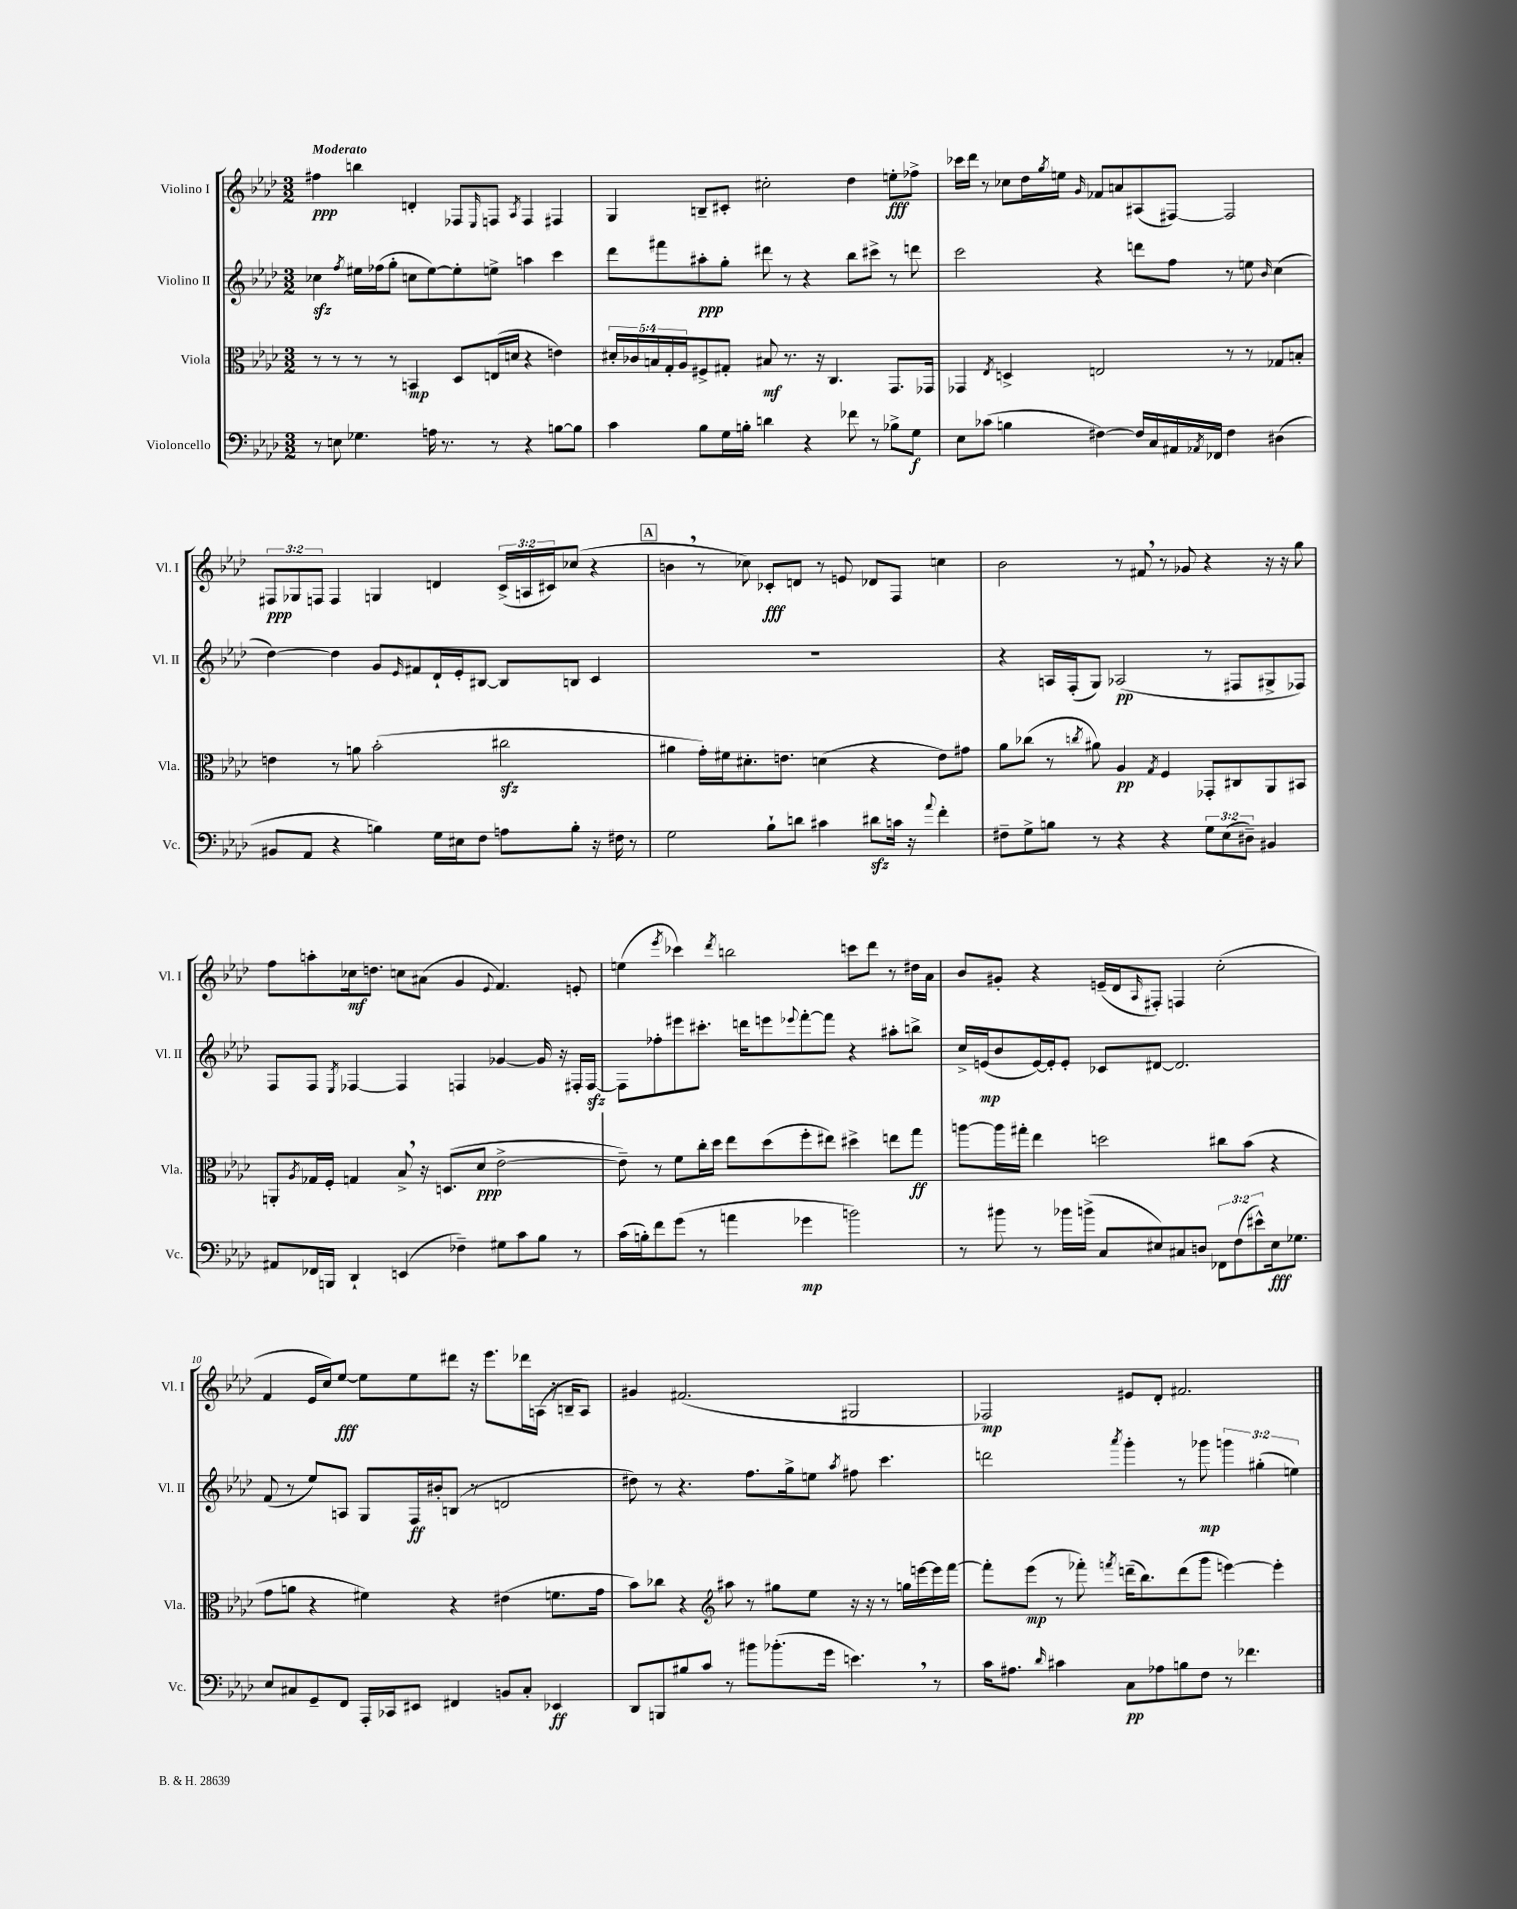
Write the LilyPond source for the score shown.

<<
\new StaffGroup <<
\new Staff = "s0" \with { instrumentName = "Violino I" shortInstrumentName = "Vl. I" } {
    \clef treble \key aes \major \numericTimeSignature \time 3/2 \override Staff.TupletNumber.text = #tuplet-number::calc-fraction-text \tempo "Moderato"
    fis''4\ppp b''4 d'4-. fes8 \grace { ees16 } f8 \acciaccatura { aes8 } f4 fis4 |
    g4 b8-- cis'8-. cis''2-. des''4 e''8-.\fff fes''8-> |
    ces'''16 des'''16 r8 ces''8 des''16 \acciaccatura { g''8 } e''16 \grace { g'16 } fes'8 a'8 ais8( fis8~) fis2 |
    \tuplet 3/2 { fis8\ppp ges8 f8 } f4 g4 d'4 \tuplet 3/2 { c'16->( a16 cis'16) } ces''8( r4 |
    \mark \markup { \box "A" } b'4 \breathe r8 ces''8) ces'8-.\fff d'8 r8 e'8 des'8 f8 c''4 |
    bes'2 r8 fis'8 \breathe r8 ges'8 r4 r16 r16 g''8 |
    f''8 a''8-. ces''16\mf d''8. c''8 ais'8( g'4 \appoggiatura { ees'8 } f'4.) e'8-. |
    e''4( \acciaccatura { ees'''8 } ces'''4) \acciaccatura { des'''8 } b''2 c'''8 des'''8 r8 dis''16 aes'16 |
    bes'8 gis'8-. r4 e'16--( des'16 \grace { aes16 } fis8-.) f4 c''2-.( |
    f'4 ees'16 c''16) ees''8~\fff ees''8 ees''8 dis'''8 r16 ees'''8. des'''16 a16( r16 b16-- a8) |
    gis'4 fis'2.( gis2 |
    fes2\mp) eis'8 des'8-. fis'2. \bar "|." |
}
\new Staff = "s1" \with { instrumentName = "Violino II" shortInstrumentName = "Vl. II" } {
    \clef treble \key aes \major \numericTimeSignature \time 3/2 \override Staff.TupletNumber.text = #tuplet-number::calc-fraction-text
    ces''4\sfz \acciaccatura { f''8 } eis''16 fes''16( g''8-. c''8 eis''8~) eis''8-. e''8-> a''4 c'''4 |
    des'''8 fis'''8 ais''8-.\ppp g''8-. dis'''8 r8 r4 bes''8 cis'''8-> r8 d'''8 |
    c'''2 r4 d'''8 f''8 r8 e''8 \grace { bes'16 } c''4( |
    des''4~) des''4 g'8 \grace { ees'16 } fis'8 des'16-! ees'16-. bis8~ bis8 b8 c'4 |
    \mark \markup { \box "A" } R1. |
    r4 a16 f16-.( g8) aes2\pp( r8 fis8 gis8-> fes8) |
    f8 f8 \acciaccatura { ees8 } fes4~ fes4 f4 ges'4~ ges'16 r16 fis16-. fis16~\sfz |
    fis8 fes''8-. eis'''8 cis'''8.-. d'''16 e'''8 \appoggiatura { ees'''8 } f'''8~-. f'''8 r4 ais''8-. b''8-> |
    c''16-> e'16\mp( bes'8 e'16~) e'16-. e'8-. ces'8 dis'8~ dis'2. |
    f'8( r8 ees''8) a8 g8 f16\ff bis'16-. b8( r8 d'2 |
    dis''8) r8 r4. f''8. g''16-> e''8 \acciaccatura { aes''8 } fis''8 c'''4. |
    d'''2 \acciaccatura { aes'''8 } g'''4-. r8 ges'''8\mp \tuplet 3/2 { g'''4 gis''4-.( e''4) } \bar "|." |
}
\new Staff = "s2" \with { instrumentName = "Viola" shortInstrumentName = "Vla." } {
    \clef alto \key aes \major \numericTimeSignature \time 3/2 \override Staff.TupletNumber.text = #tuplet-number::calc-fraction-text
    r8 r8 r8 r8 b,4\mp des8 e16( d'16 r4 e'4) |
    \tuplet 5/4 { dis'16-. ces'16 b16 g16-. aes16 } fis8-> gis8-. bis8\mf r8. r16 c4. g,8. ges,16 |
    ges,4 \acciaccatura { ees8 } d4-> e2 r8 r8 ges8 b8-. |
    e'4 r8 a'8 bes'2-.( cis''2\sfz |
    \mark \markup { \box "A" } ais'4 g'16-.) fis'16 dis'8.-. e'8. d'4( r4 e'8) gis'8 |
    aes'8 ces''8( r8 \acciaccatura { c''8 } ais'8) aes4\pp \acciaccatura { g8 } f4 ges,8-. cis8 aes,8 bis,8 |
    a,8-. \acciaccatura { aes8 } ges16 f16-. g4 bes8-> \breathe r16 d8.( des'8\ppp ees'2~-> |
    ees'8--) r8 f'8 c''16-. des''16 ees''8 des''8( f''8-. eis''8) dis''4-> e''8 g''8\ff |
    a''8~ a''16 gis''16-. ees''4 d''2 cis''8 bes'8( r4 |
    g'8 a'8 r4 fis'4) r4 eis'4( f'8. g'16 |
    bes'8) ces''8 r4 \clef treble ais''8 r8 gis''8 ees''8 r16 r16 r8 g''16 e'''16~ e'''16 f'''16~ |
    f'''8-. ees'''8\mp( r8 fes'''8-.) \acciaccatura { f'''8 } d'''16--( bes''8.) d'''8( g'''8 e'''4~) e'''4-. \bar "|." |
}
\new Staff = "s3" \with { instrumentName = "Violoncello" shortInstrumentName = "Vc." } {
    \clef bass \key aes \major \numericTimeSignature \time 3/2 \override Staff.TupletNumber.text = #tuplet-number::calc-fraction-text
    r8 e8 ges4. a16 r8. r8 r4 b8~ b8 |
    c'4 bes8 g16 b16-. d'4 r4 fes'8 r8 bes8-> g8\f |
    ees8 ces'8( b4 fis4~) fis16 c16 ais,16 \acciaccatura { aes,8 } fes,16 fis4 dis4( |
    bis,8 aes,8 r4 b4) g16 eis16 f8 a8 b8-. r16 fis16 r8 |
    \mark \markup { \box "A" } g2 bes8-! d'8 cis'4 dis'8\sfz c'16 r16 \appoggiatura { aes'8 } f'4-. |
    fis8-- g8-> b8 r8 r4 r4 \tuplet 3/2 { g8 ees8( dis8--) } bis,4 |
    ais,8 fes,16 b,,16 des,4-! e,4( fes4--) gis8 c'8 bes8 r8 |
    c'16( b16-.) f'8 g'8( r8 a'4 ges'4\mp b'2) |
    r8 bis'8 r8 bes'16 b'16->( c8 eis8) cis8 d8 \tuplet 3/2 { fes,8 f8( eis'8-^) } eis16\fff ges8. |
    ees8 cis8 g,8-- f,8 aes,,16-. ces,16 eis,8 fis,4 b,8 cis8-. ees,4\ff |
    des,8 b,,8 bis8 c'8 r8 bis'8 bes'8.-.( g'16 e'4.) \breathe r8 |
    c'16 ais8. \grace { des'16 } cis'4 c8\pp aes8 b8 f8 r8 fes'4. \bar "|." |
}
>>
>>
\layout { \context { \Score \override BarNumber.break-visibility = ##(#f #t #t) barNumberVisibility = #(every-nth-bar-number-visible 5) } }
